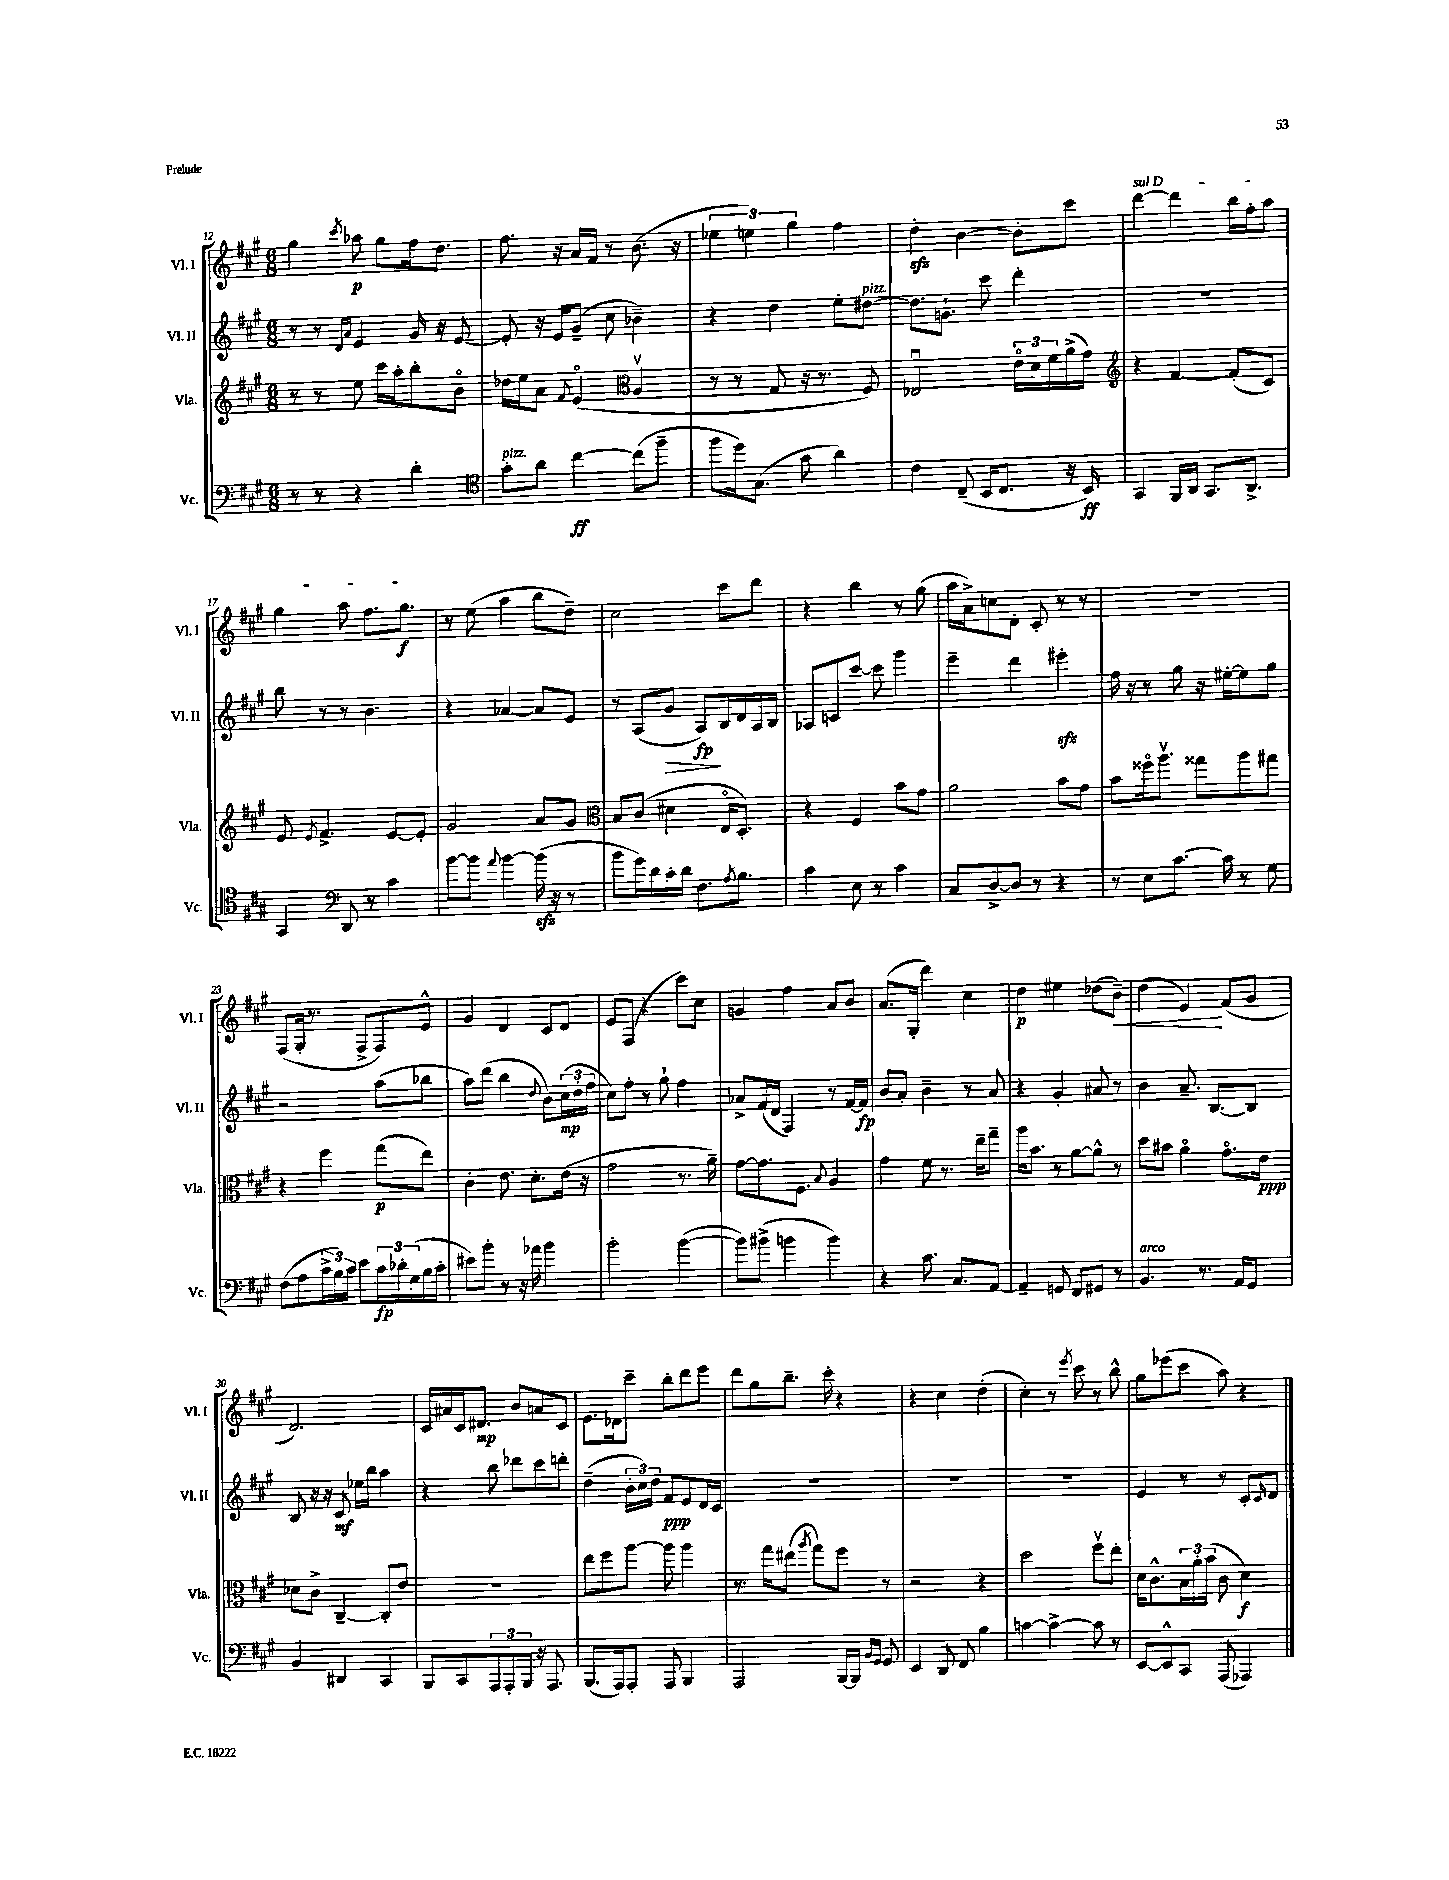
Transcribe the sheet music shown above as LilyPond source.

<<
\new StaffGroup <<
\new Staff = "s0" \with { instrumentName = "Vl. I" shortInstrumentName = "Vl. I" } {
    \clef treble \key a \major \numericTimeSignature \time 6/8
    gis''4 \acciaccatura { cis'''8 } aes''8\p gis''8 fis''16 d''8. |
    fis''8. r16 a'16 fis'16 r8 b'8.( r16 |
    \tuplet 3/2 { ees''4 e''4) gis''4 } fis''4 |
    d''4-.\sfz b'4~ b'8-. cis'''8 |
    \once \override TextSpanner.bound-details.left.text = \markup { \italic "sul D" } d'''4~\startTextSpan d'''4 b''16 fis''16-. a''8 |
    gis''4 a''8 fis''8. gis''8.\f\stopTextSpan |
    r8 e''8( a''4 b''8 d''8--) |
    cis''2 cis'''8 d'''8 |
    r4 b''4 r8 gis''8( |
    a''16 a'16->) c''8 d'8-. cis'8-. r8 r8 |
    R2. |
    fis8( gis16-. r8. fis8-> fis8) e'8-^ |
    gis'4 d'4 cis'8 d'8 |
    e'8 fis8( r4 cis'''8) cis''8 |
    g'4 fis''4 a'8 b'8 |
    a'8.( gis16-. d'''4) cis''4 |
    d''4\p eis''4 des''8( b'8--\<) |
    d''4( e'4\!) fis'8( gis'8 |
    d'2.) |
    cis'16 ais'16 cis'16 dis'8.\mp b'8 a'8 cis'8 |
    e'8. des'16 cis'''8-- b''8-. d'''8 e'''8 |
    d'''8 gis''8 b''8.-- cis'''16-. r4 |
    r4 cis''4 d''4-.( |
    cis''4-.) r8 \acciaccatura { e'''8 } cis'''8 r8 b''8-^ |
    gis''8 ees'''8( cis'''8 a''8) r4 \bar "|." |
}
\new Staff = "s1" \with { instrumentName = "Vl. II" shortInstrumentName = "Vl. II" } {
    \clef treble \key a \major \numericTimeSignature \time 6/8
    r8 r8 \grace { d'16 a'16 } e'4 gis'16 r16 e'8~ |
    e'8-. r16 e'16 gis'8--( cis''8 bes'4--) |
    r4 d''4 e''8-. dis''8~^\markup { \italic "pizz." } |
    dis''8. g'8.-! cis'''8 d'''4-. |
    R2. |
    b''8 r8 r8 b'4. |
    r4 aes'4~ aes'8 e'8 |
    r8 a8( gis'8\> a8\fp\!) b16 d'16 a16 b16 |
    aes8 c'8 cis'''8~ cis'''8 gis'''4 |
    e'''4-- d'''4 eis'''4-.\sfz |
    fis''16 r16 r8 gis''8 r16 eis''16~-. eis''8 gis''8 |
    r2 a''8( bes''8 |
    a''8) d'''8( b''4 \appoggiatura { d''8 } b'8) \tuplet 3/2 { cis''16\mp( d''16-. fis''16 } |
    cis''8) fis''8-. r8 gis''8-! fis''4 |
    aes'8-> fis'16( d'16 fis4) r8 fis'16~ fis'16\fp |
    b'8 a'8-. b'4-- r8 a'8 |
    r4 gis'4-. ais'8 r8 |
    b'4 a'8.-- b8.~ b8 |
    b8 r16 r16 cis'8\mf ees''16 b''16 a''4 |
    r4 b''8 des'''8 cis'''8 d'''8-. |
    d''4--( \tuplet 3/2 { b'16-. cis''16) d''16 } fis'8\ppp e'8 d'16 cis'16 |
    R2. |
    R2. |
    R2. |
    e'4 r8 r8 cis'8-. \grace { cis'16 } d'8 \bar "|." |
}
\new Staff = "s2" \with { instrumentName = "Vla." shortInstrumentName = "Vla." } {
    \clef treble \key a \major \numericTimeSignature \time 6/8
    r8 r8 e''8 cis'''16 a''16-. b''8-. b'8\flageolet |
    des''16 e''16 a'8 \appoggiatura { fis'8 } e'4\flageolet( \clef alto a4\upbow |
    r8 r8 gis8 r16 r8. fis8) |
    ees2\downbow \tuplet 3/2 { e'16\flageolet d'16 fis'16 } a'16->( gis'16) |
    \clef treble r4 fis'4~ fis'8-.( cis'8) |
    e'8 \acciaccatura { e'8 } fis'4.-> e'8~ e'8-. |
    gis'2 a'8 gis'8 |
    \clef alto b8 cis'8( dis'4 e16\flageolet d8.-.) |
    r4 fis4 b'8 gis'8 |
    a'2 b'8 gis'8 |
    b'8 fisis''16\flageolet a''8.\upbow gisis''8 a''8 gis''8 |
    r4 fis''4 gis''8\p( e''8) |
    cis'4-. e'8. d'8.-. e'16( r16 |
    gis'2 r8. a'16--) |
    gis'8~ gis'8. fis8. \appoggiatura { b8 } a4 |
    gis'4 fis'8 r8. e''16-- gis''8-- |
    a''16 b'8. r8 a'8~ a'8-^ r8 |
    d''8 bis'8 a'4\flageolet gis'8.\flageolet e'16\ppp |
    des'8 cis'8-> cis4~-- cis8-. e'8 |
    R2. |
    e''8 fis''8 a''8~ a''8 a''4 |
    r8. gis''16 eis''8( \acciaccatura { a''8 } gis''8) fis''8 r8 |
    r2 r4 |
    d''2 fis''8\upbow e''8-. |
    d'16 cis'8.-^ \tuplet 3/2 { b16 a'16-. b'16( } cis'8 d'4\f) \bar "|." |
}
\new Staff = "s3" \with { instrumentName = "Vc." shortInstrumentName = "Vc." } {
    \clef bass \key a \major \numericTimeSignature \time 6/8
    r8 r8 r4 d'4-. |
    \clef tenor gis'8-.^\markup { \italic "pizz." } a'8 cis''4~\ff cis''8( fis''8-- |
    fis''8 d''16) gis8.( gis'8 a'4) |
    cis'4 cis8--( b,16 cis8. r16 b,16\ff) |
    gis,4 fis,16 a,16 gis,8. a,8.-> |
    gis,4 \clef bass d,8 r8 cis'4 |
    b'8~ b'8 \appoggiatura { a'8 } b'4~ b'16\sfz( r16 r8 |
    b'8 gis'16) d'16 cis'16-. d'16 fis8. \acciaccatura { a8 } b8. |
    cis'4 e8 r8 cis'4 |
    cis8 d8~-> d8 r8 r4 |
    r8 e8 cis'8.~ cis'16 r8 gis8 |
    fis8( a8 \tuplet 3/2 { cis'16-> b16) cis'16 } e'8 \tuplet 3/2 { cis'16\fp des'16-. gis16( } b16 cis'16-. |
    eis'8) b'8-. r8 r16 aes'16 b'4 |
    b'2-. b'4~( |
    b'8) bis'8->( b'4 b'4) |
    r4 cis'8. cis8. a,8~ |
    a,4-- g,8 fis,8 gis,8 r8 |
    b,4.^\markup { \italic "arco" } r8. a,16 gis,8 |
    b,4 dis,4 cis,4 |
    b,,8 cis,8 \tuplet 3/2 { a,,8 a,,8-. b,,8 } r16 a,,8. |
    b,,8.( a,,16) a,,8-. a,,8 b,,4 |
    a,,2 b,,16~ b,,16 \grace { b,16 gis,16 } gis,8 |
    e,4 d,8 fis,8 b4 |
    c'4~ c'4~-> c'8 r8 |
    e,8~ e,8-^ cis,8 a,,8( aes,,4) \bar "|." |
}
>>
>>
\layout { \context { \Score currentBarNumber = #12 } }
